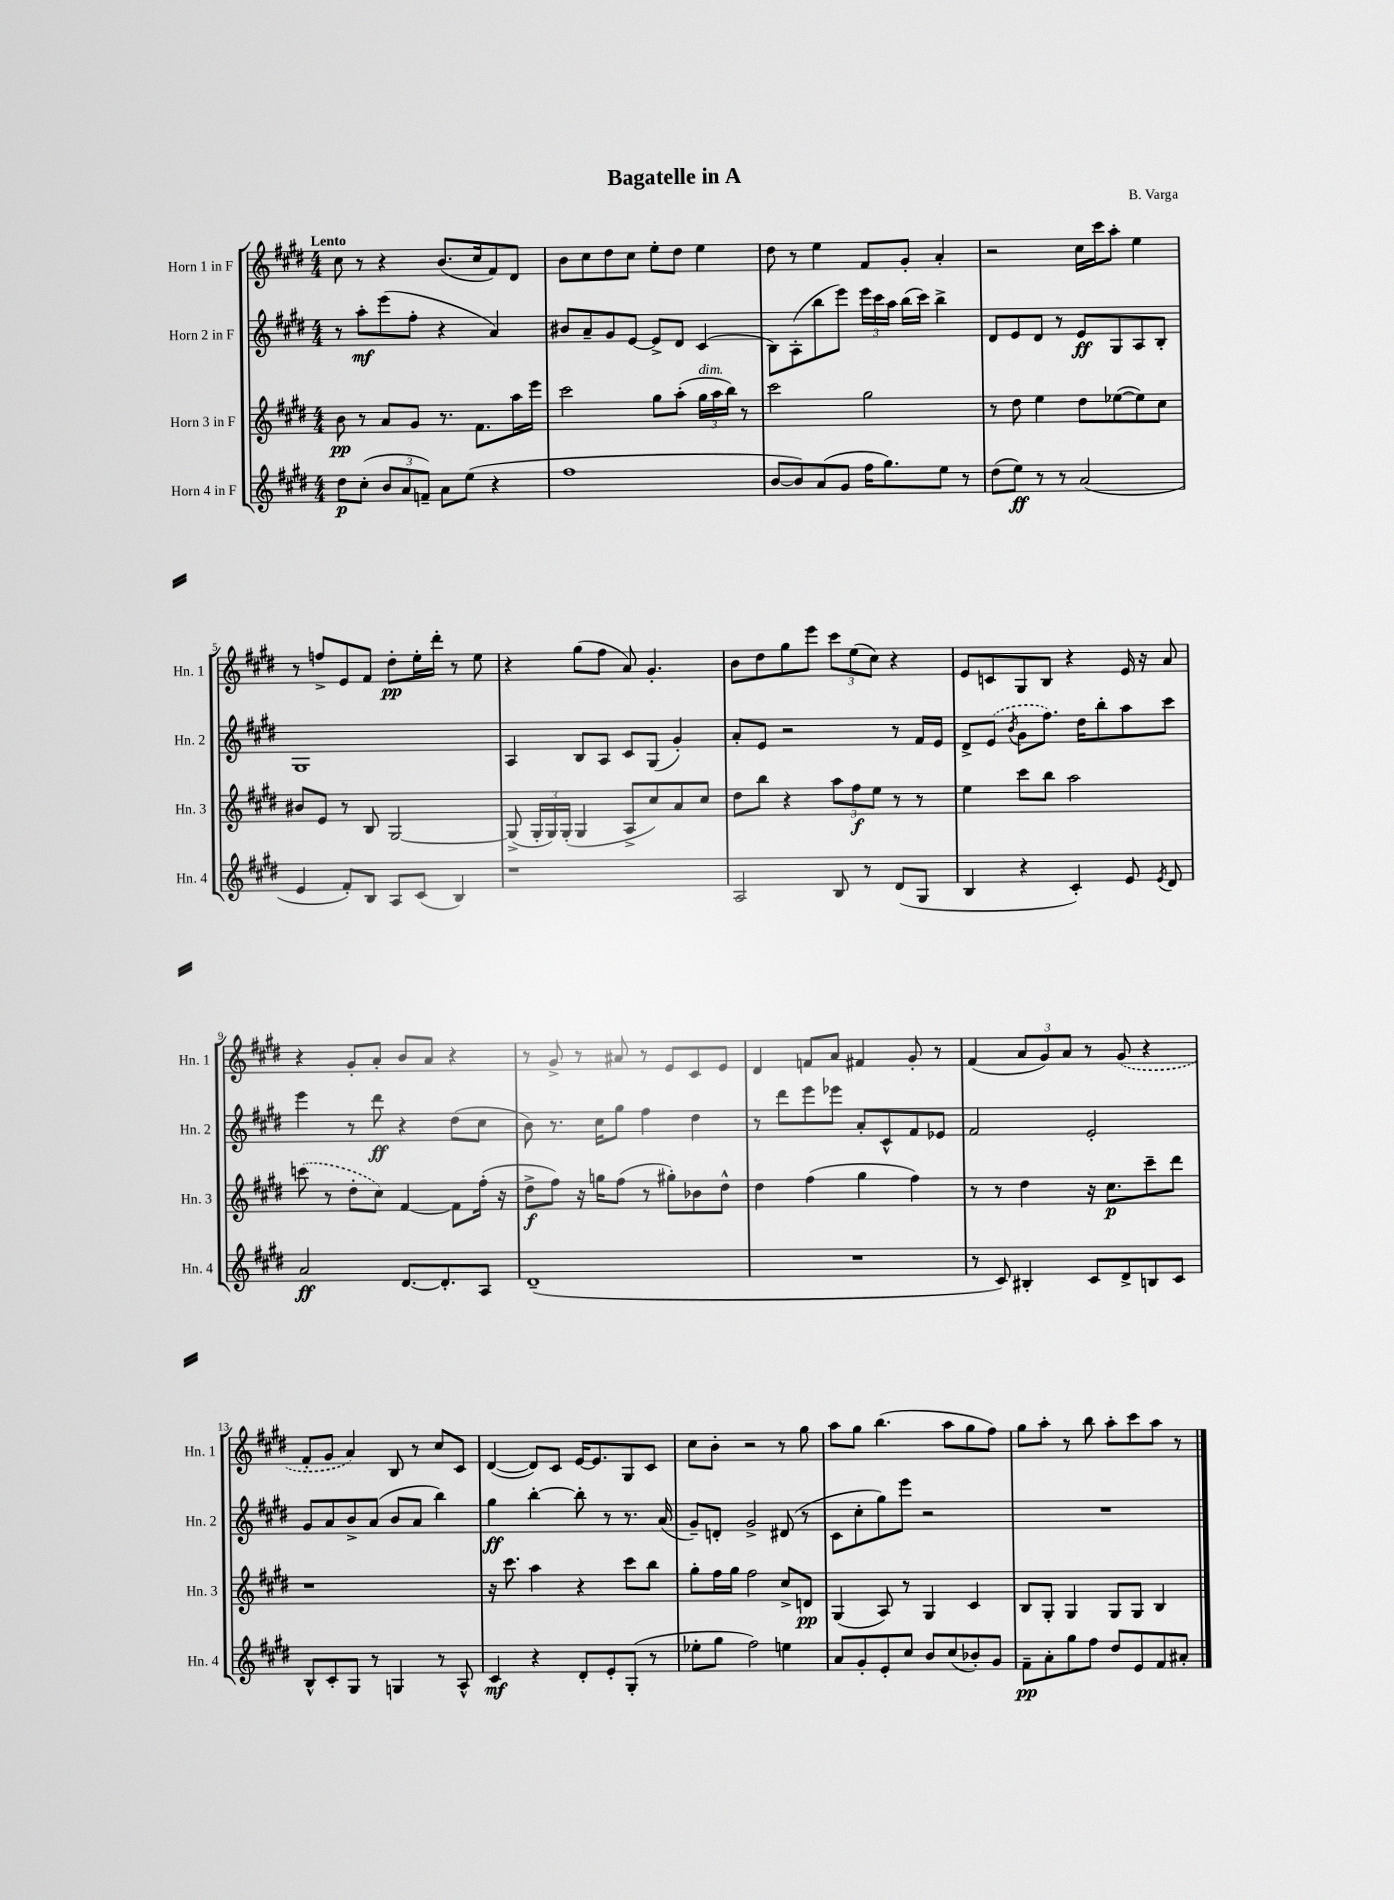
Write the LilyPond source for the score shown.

\header { title = "Bagatelle in A" composer = "B. Varga" }
<<
\new StaffGroup <<
\new Staff = "s0" \with { instrumentName = "Horn 1 in F" shortInstrumentName = "Hn. 1" } {
    \clef treble \key e \major \numericTimeSignature \time 4/4 \tempo "Lento"
    \autoBeamOff cis''8 r8 r4 b'8.[( cis''16 fis'8) dis'8] |
    b'8[ cis''8 dis''8 cis''8] e''8[-. dis''8] e''4 |
    dis''8 r8 e''4 fis'8[ gis'8]-. a'4-. |
    r2 cis''16[ cis'''16 a''8]-. e''4 |
    r8 f''8[-> e'8 fis'8] dis''8[-.\pp e''16-. dis'''16]-. r8 e''8 |
    r4 gis''8[( fis''8] a'8) gis'4.-. |
    b'8[ dis''8 gis''8 e'''8] \tuplet 3/2 { cis'''8[ e''8( cis''8]) } r4 |
    e'8[ c'8 gis8 b8] r4 e'16 r16 a'8 |
    r4 gis'8[-. a'8]-. b'8[ a'8] r4 |
    r8 gis'8-> r8 ais'8 r8 e'8[ cis'8 e'8] |
    dis'4 f'8[ a'8] fis'4 gis'8-. r8 |
    fis'4( \tuplet 3/2 { a'8[ gis'8) a'8] } r8 \once \slurDashed gis'8( r4 |
    fis'8[-. gis'8] a'4) b8 r8 cis''8[ cis'8] |
    dis'4~( dis'8[) cis'8] e'16[~ e'8. gis8 cis'8] |
    cis''8[ b'8]-. r2 r8 gis''8 |
    a''8[ gis''8] b''4.( a''8[ gis''8 fis''8]) |
    gis''8[ a''8]-. r8 b''8 a''8[-. cis'''8 a''8] r8 \bar "|." |
}
\new Staff = "s1" \with { instrumentName = "Horn 2 in F" shortInstrumentName = "Hn. 2" } {
    \clef treble \key e \major \numericTimeSignature \time 4/4
    \autoBeamOff r8 a''8[-.\mf e'''8( fis''8]-. r4 a'4) |
    bis'8[ a'8-- gis'8 e'8]~ e'8[-> dis'8] cis'4( |
    b8[) a8-.( b''8 e'''8]) \tuplet 3/2 { e'''16[ cis'''16 a''16] } b''16[( cis'''16]) b''4-> |
    dis'8[ e'8 dis'8] r8 e'8[\ff gis8 a8 b8]-. |
    gis1 |
    a4 b8[ a8] cis'8[ gis8]( gis'4-.) |
    a'8[-. e'8] r2 r8 fis'16[ e'16] |
    dis'8[-> \once \slurDashed e'8]( \acciaccatura { b'8 } gis'8[ fis''8.]) dis''16[ b''8-. a''8 cis'''8] |
    e'''4 r8 dis'''8\ff r4 dis''8[( cis''8] |
    b'8) r8. cis''16[ gis''8] fis''4 dis''4 |
    r8 dis'''8[ e'''8 ees'''8] a'8[-. cis'8-^ fis'8 ees'8] |
    fis'2 e'2-. |
    gis'8[ a'8 b'8-> a'8]( b'8[ a'8] b''4) |
    gis''4\ff b''4~-. b''8-. r8 r8. a'16( |
    gis'8[--) d'8]-. gis'2-> dis'8( r8 |
    cis'8[ cis''8-. gis''8) e'''8] r2 |
    R1 \bar "|." |
}
\new Staff = "s2" \with { instrumentName = "Horn 3 in F" shortInstrumentName = "Hn. 3" } {
    \clef treble \key e \major \numericTimeSignature \time 4/4
    \autoBeamOff b'8\pp r8 a'8[ gis'8] r8. fis'8.[ a''16 e'''16] |
    cis'''2 gis''8[ a''8]-.( \tuplet 3/2 { gis''16[^\markup { \italic "dim." } a''16 b''16]) } r8 |
    cis'''2 gis''2 |
    r8 dis''8 e''4 dis''8[ ees''8~( ees''8) cis''8] |
    bis'8[ e'8] r8 b8 gis2~ |
    gis8->( \tuplet 3/2 { gis16[-. gis16) gis16]-.( } gis4 a8[-> cis''8) a'8 cis''8] |
    dis''8[ b''8] r4 \tuplet 3/2 { a''8[ fis''8\f e''8] } r8 r8 |
    e''4 cis'''8[ b''8] a''2 |
    \once \slurDashed c'''8( r8 dis''8[-. cis''8]) fis'4~ fis'8[ fis''16]-.( r16 |
    dis''8[->\f fis''8]) r16 g''16[ fis''8]( r8 gis''8[-.) bes'8 dis''8]-^ |
    dis''4 fis''4( gis''4 fis''4) |
    r8 r8 dis''4 r16 cis''8.[\p cis'''8-- dis'''8] |
    r1 |
    r16 cis'''8. a''4 r4 cis'''8[ b''8] |
    gis''8[-. fis''16 gis''16] fis''2 cis''8[-> d'8]\pp |
    gis4( a8) r8 gis4 cis'4 |
    b8[ gis8]-. gis4 gis8[ gis8] b4 \bar "|." |
}
\new Staff = "s3" \with { instrumentName = "Horn 4 in F" shortInstrumentName = "Hn. 4" } {
    \clef treble \key e \major \numericTimeSignature \time 4/4
    \autoBeamOff dis''8[\p cis''8]-.( \tuplet 3/2 { b'8[ a'8 f'8]--) } a'8[ e''8]( r4 |
    fis''1 |
    b'8[~ b'8) a'8( gis'8] fis''16[ gis''8.) e''8] r8 |
    dis''8[( e''8]\ff) r8 r8 a'2( |
    e'4 fis'8[-.) b8] a8[ cis'8]( b4) |
    r1 |
    a2 b8 r8 dis'8[( gis8] |
    b4 r4 cis'4-.) e'8 \acciaccatura { e'8 } dis'8 |
    a'2\ff dis'8.[~ dis'8.-. a8] |
    dis'1--( |
    R1 |
    r8 cis'8) bis4-. cis'8[ dis'8-> b8 cis'8] |
    b8[-^ cis'8-. gis8] r8 g4 r8 a8-^ |
    cis'4\mf r4 dis'8[-. e'8-. gis8]-.( r8 |
    ees''8[-. gis''8] fis''2) e''4 |
    a'8[ gis'8-. e'8-. cis''8] b'8[ cis''8( bes'8-.) gis'8] |
    fis'8[--\pp a'8-. gis''8 fis''8] dis''8[ e'8 fis'8 ais'8]-. \bar "|." |
}
>>
>>
